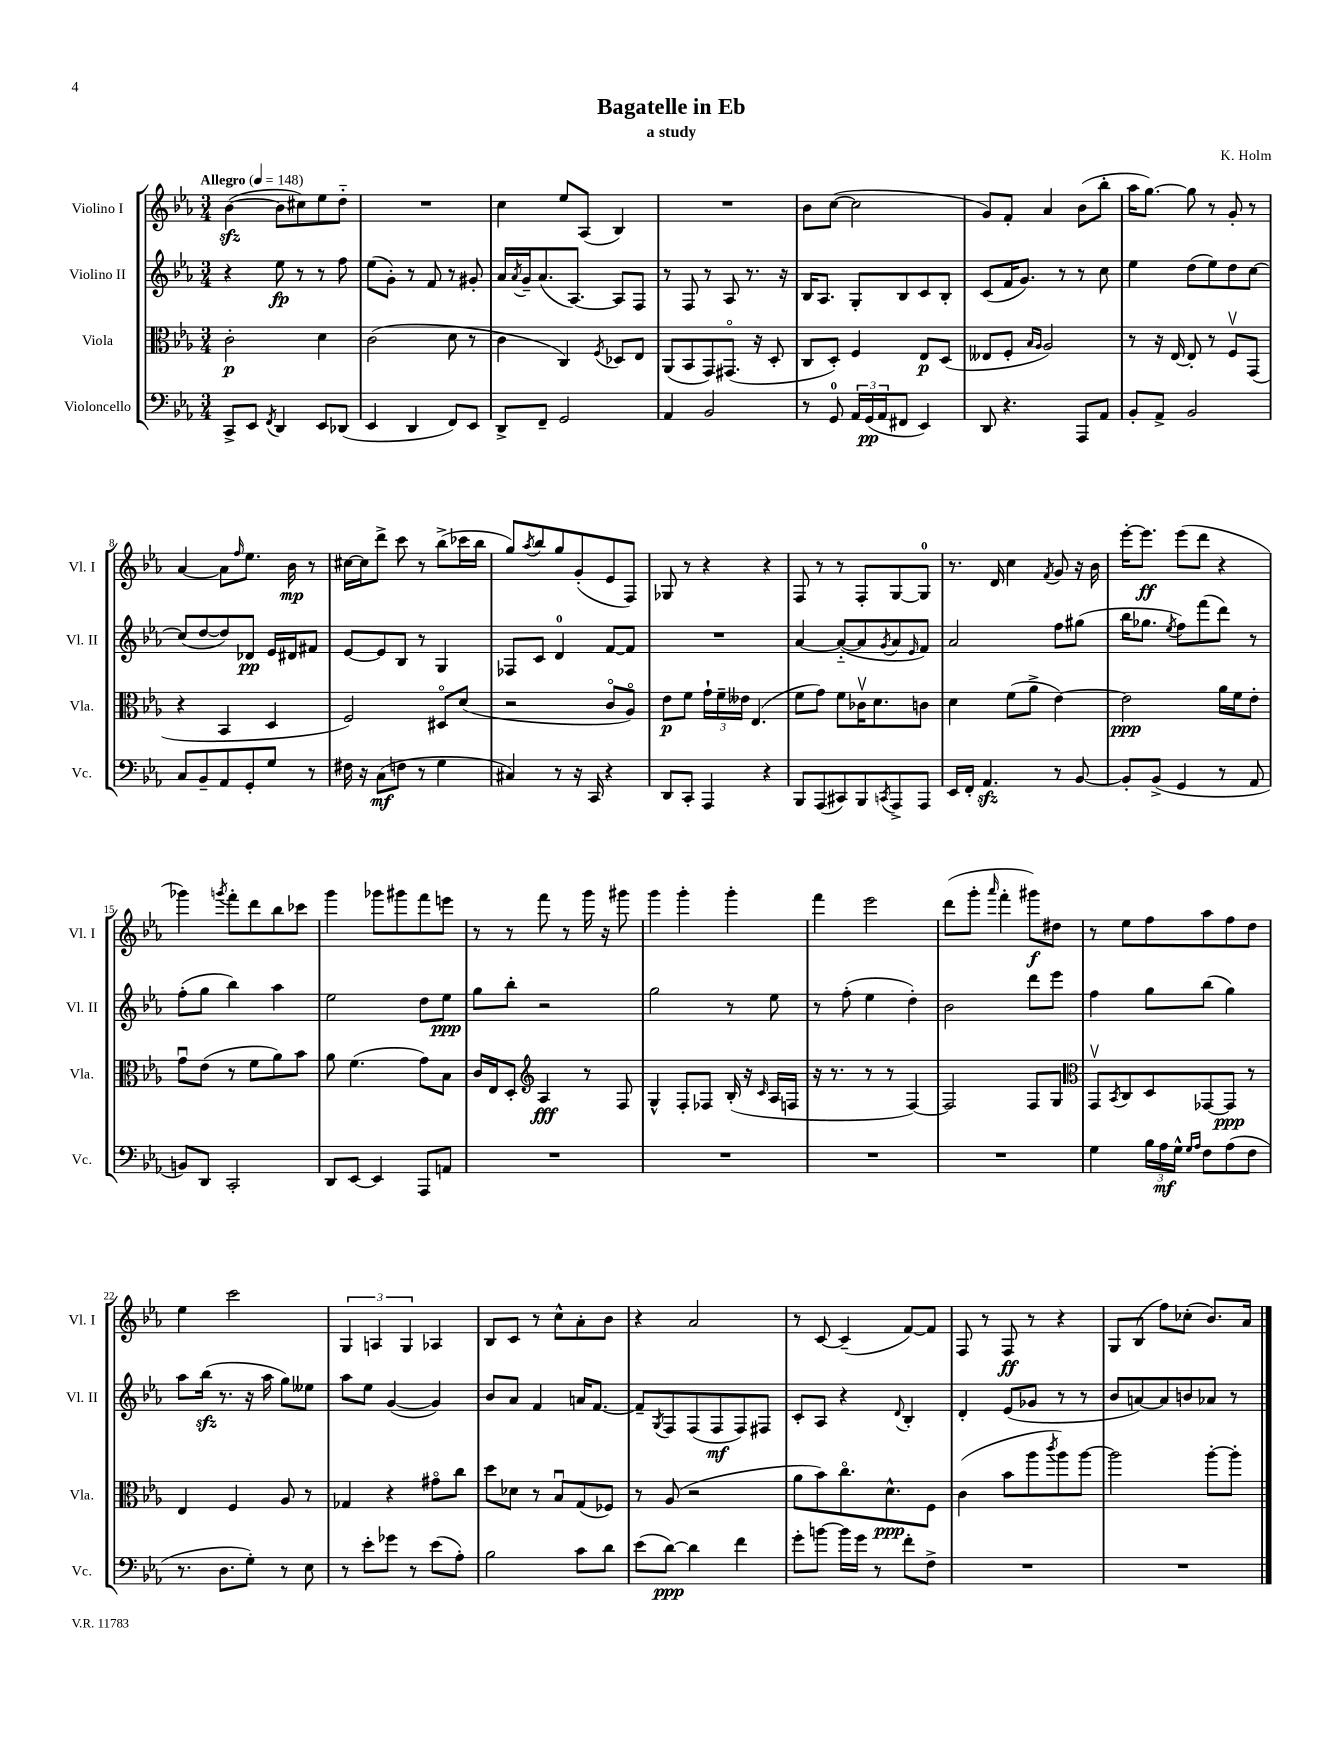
\header { title = "Bagatelle in Eb" composer = "K. Holm" subtitle = "a study" }
<<
\new StaffGroup <<
\new Staff = "s0" \with { instrumentName = "Violino I" shortInstrumentName = "Vl. I" } {
    \clef treble \key ees \major \numericTimeSignature \time 3/4 \tempo "Allegro" 4 = 148
    bes'4~\sfz( bes'8 cis''8) ees''8 d''8-_ |
    R2. |
    c''4 ees''8 aes8( bes4) |
    R2. |
    bes'8 c''8~( c''2 |
    g'8) f'8-. aes'4 bes'8( bes''8-. |
    aes''16 g''8.~) g''8 r8 g'8-. r8 |
    aes'4~ aes'8 \grace { f''16 } ees''8. bes'16\mp r8 |
    cis''16~ cis''16 d'''8-> c'''8 r8 bes''8->( ces'''16 bes''16 |
    g''8) \acciaccatura { aes''8 } bes''8 g''8 g'8-.( ees'8 f8) |
    ges8 r8 r4 r4 |
    f8 r8 r8 f8-. g8~ g8-0 |
    r8. d'16 c''4 \acciaccatura { f'8 } g'8 r16 bes'16 |
    ees'''16~-. ees'''8.\ff ees'''8( d'''8 r4 |
    ges'''4) \acciaccatura { g'''8 } f'''8-. d'''8 bes''8 ces'''8 |
    g'''4 ges'''8 gis'''8 f'''8 e'''8 |
    r8 r8 f'''8 r8 g'''16 r16 gis'''8 |
    g'''4 g'''4-. g'''4-. |
    f'''4 ees'''2 |
    d'''8( g'''8-. \grace { aes'''16 } f'''4-. gis'''8\f) dis''8 |
    r8 ees''8 f''8 aes''8 f''8 d''8 |
    ees''4 c'''2 |
    \tuplet 3/2 { g4 a4 g4 } aes4 |
    bes8 c'8 r8 c''8-^ aes'8-. bes'8 |
    r4 aes'2 |
    r8 c'8~ c'4--( f'8~) f'8 |
    f8 r8 f8\ff r8 r4 |
    g8 bes8( f''8) ces''8-.( bes'8.) aes'16 \bar "|." |
}
\new Staff = "s1" \with { instrumentName = "Violino II" shortInstrumentName = "Vl. II" } {
    \clef treble \key ees \major \numericTimeSignature \time 3/4
    r4 ees''8\fp r8 r8 f''8 |
    ees''8( g'8-.) r8 f'8 r8 gis'8-. |
    aes'16 \acciaccatura { aes'8 } g'16-- aes'8.( aes8.~) aes8 f8 |
    r8 f8 r8 aes8 r8. r16 |
    bes16 aes8. g8-. bes8 c'8 bes8-. |
    c'8( f'16 g'8.) r8 r8 c''8 |
    ees''4 d''8( ees''8) d''8 c''8~ |
    c''8( d''8~ d''8) des'8\pp ees'16 dis'16 fis'8 |
    ees'8~ ees'8 bes8 r8 g4 |
    fes8 c'8 d'4-0 f'8~ f'8 |
    R2. |
    aes'4~ aes'8~-_( aes'8 \acciaccatura { g'8 } aes'8 \grace { ees'16 } f'8) |
    aes'2 f''8 gis''8( |
    bes''16 ges''8. \acciaccatura { ees''8 } f''8) f'''8( d'''8) r8 |
    f''8-.( g''8 bes''4) aes''4 |
    ees''2 d''8 ees''8\ppp |
    g''8 bes''8-. r2 |
    g''2 r8 ees''8 |
    r8 f''8-.( ees''4 d''4-.) |
    bes'2 d'''8 ees'''8 |
    f''4 g''8 bes''8( g''4) |
    aes''8 bes''16\sfz( r8. r16 aes''16 g''8) eeses''8 |
    aes''8 ees''8 g'4~( g'4) |
    bes'8 aes'8 f'4 a'16 f'8.~ |
    f'8-- \acciaccatura { g8 } f8 f8( f8\mf f8) fis8 |
    c'8-. aes8 r4 \appoggiatura { d'8 } bes4-. |
    d'4-. ees'8( ges'8 r8 r8 |
    bes'8 a'8~) a'8 b'8 aes'8 r8 \bar "|." |
}
\new Staff = "s2" \with { instrumentName = "Viola" shortInstrumentName = "Vla." } {
    \clef alto \key ees \major \numericTimeSignature \time 3/4
    c'2-.\p d'4 |
    c'2( d'8 r8 |
    c'4 c4) \acciaccatura { f8 } des8 ees8 |
    aes,8( bes,8 g,8) gis,8.\flageolet( r16 d8-. |
    c8 d8-.) f4 ees8\p d8( |
    eeses8 f8-. \grace { bes16 aes16 } aes2) |
    r8 r16 ees16~ ees8-. r8 f8\upbow g,8( |
    r4 bes,4 d4 |
    f2) dis8\flageolet d'8( |
    r2 c'8\flageolet aes8\flageolet) |
    ees'8\p f'8 \tuplet 3/2 { g'16-! f'16-- eeses'16 } ees4.( |
    f'8 g'8) f'8 ces'16\upbow d'8. c'8 |
    d'4 f'8( aes'8-> ees'4~) |
    ees'2\ppp aes'16 f'16 ees'8-. |
    g'8\downbow ees'8( r8 f'8 aes'8) bes'8 |
    aes'8 f'4.( g'8) bes8 |
    c'16 ees16 d8-. \clef treble aes4\fff r8 f8 |
    g4-^ f8-. fes8 bes16-.( r16 \grace { c'16 } aes16 f16 |
    r16 r8. r8 r8 f4~) |
    f2 f8 g8 |
    \clef alto g,8\upbow \acciaccatura { bes,8 } c8 d8 ges,8~ ges,8\ppp r8 |
    ees4 f4 aes8 r8 |
    ges4 r4 gis'8\flageolet c''8 |
    d''8 des'8 r8 bes8\downbow g8( fes8) |
    r8 aes8( r2 |
    aes'8 bes'8) c''8.\flageolet d'8.-^\ppp f8 |
    c'4( bes'8 aes''8 \acciaccatura { c'''8 } aes''8) aes''8~ |
    aes''2 aes''8~-. aes''8-. \bar "|." |
}
\new Staff = "s3" \with { instrumentName = "Violoncello" shortInstrumentName = "Vc." } {
    \clef bass \key ees \major \numericTimeSignature \time 3/4
    c,8-> ees,8 \acciaccatura { f,8 } d,4 ees,8 des,8( |
    ees,4 d,4 f,8) ees,8 |
    d,8-> f,8-- g,2 |
    aes,4 bes,2 |
    r8 g,8-0 \tuplet 3/2 { aes,16 g,16\pp( aes,16 } fis,8 ees,4) |
    d,8 r4. aes,,8 aes,8 |
    bes,8-. aes,8-> bes,2 |
    c8 bes,8-- aes,8 g,8-. g8 r8 |
    fis16 r16 c8\mf( f8 r8 g4 |
    cis4) r8 r16 c,16 r4 |
    d,8 c,8-. aes,,4 r4 |
    bes,,8 aes,,8( cis,8) bes,,8 \acciaccatura { c,8 } aes,,8-> aes,,8 |
    ees,16 f,16-. aes,4.\sfz r8 bes,8~ |
    bes,8-. bes,8->( g,4 r8 aes,8 |
    b,8) d,8 c,2-. |
    d,8 ees,8~ ees,4 aes,,8 a,8 |
    R2. |
    R2. |
    R2. |
    R2. |
    g4 \tuplet 3/2 { bes16 aes16\mf g16-^ } \grace { g16 aes16 } f8 aes8( f8 |
    r8. d8. g8-.) r8 ees8 |
    r8 ees'8-. ges'8 r8 ees'8( aes8-.) |
    bes2 c'8 d'8 |
    ees'8( d'8~\ppp) d'4 f'4 |
    g'8-. b'8~ b'16 g'16 r8 f'8-. f8-> |
    R2. |
    R2. \bar "|." |
}
>>
>>
